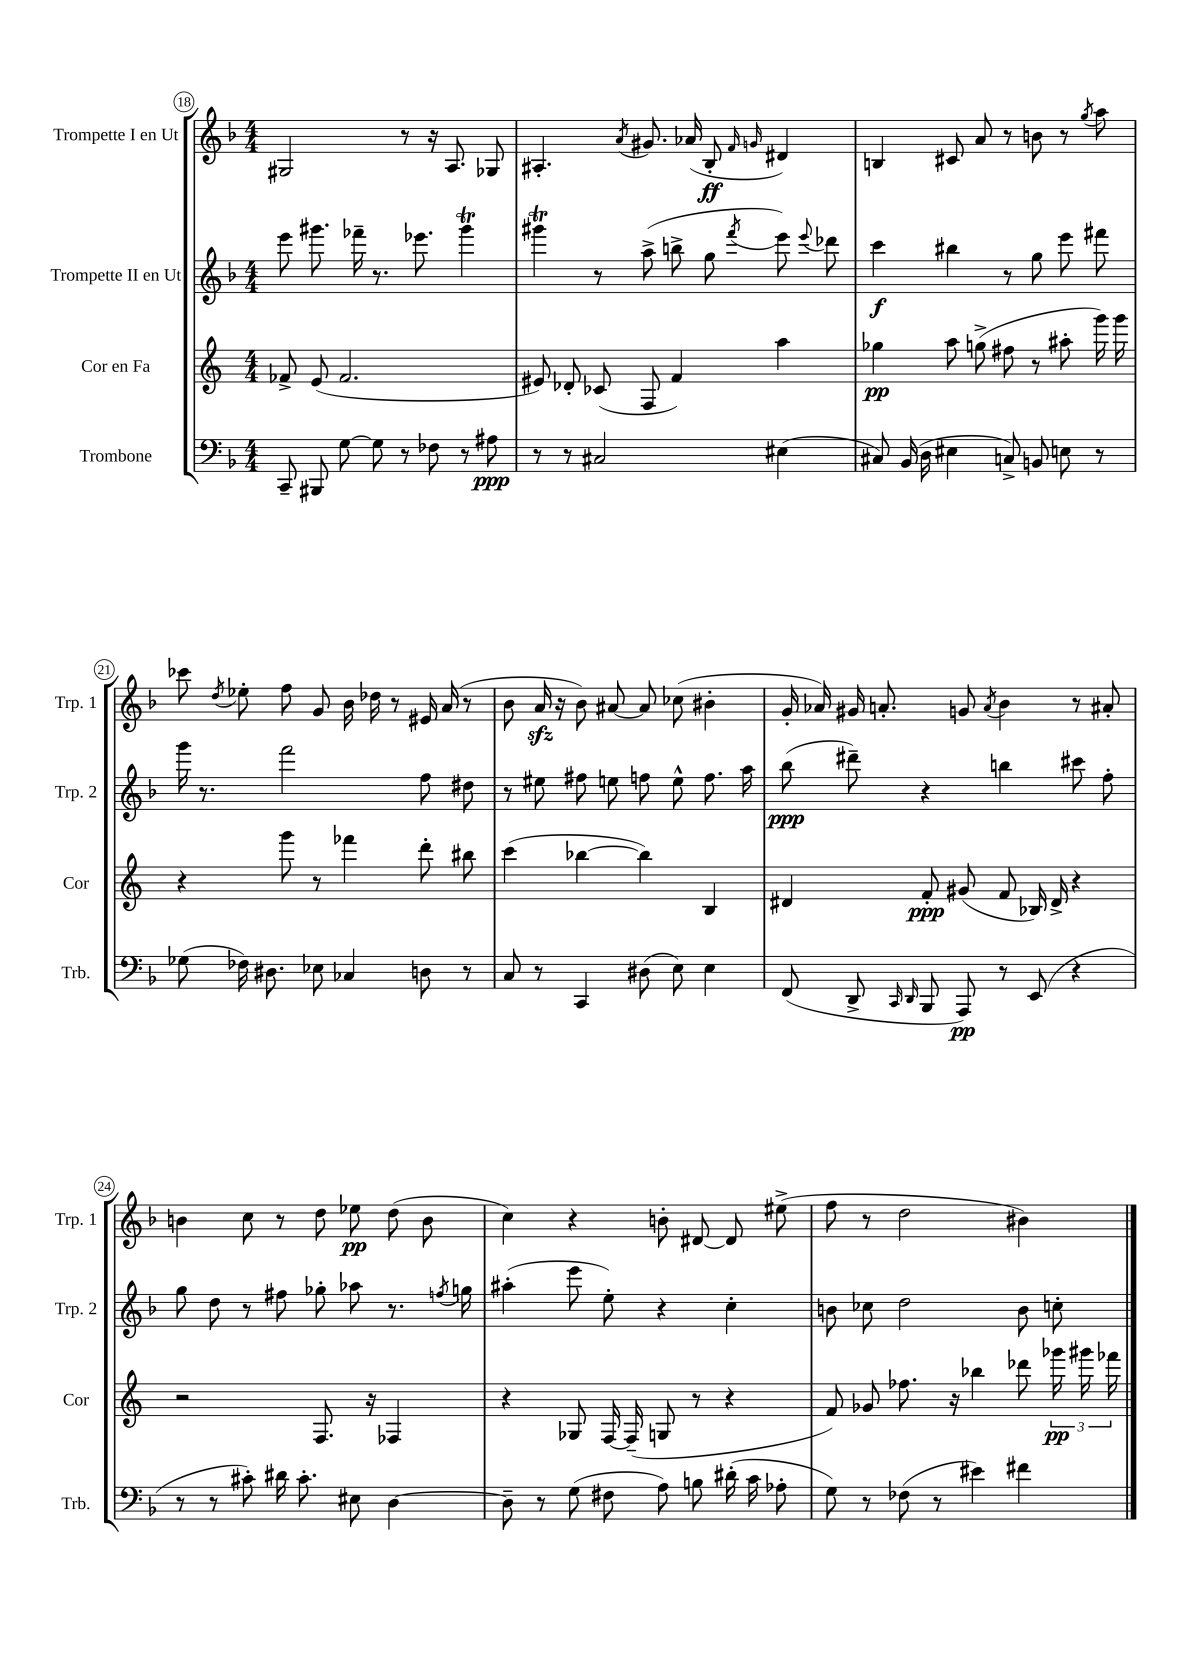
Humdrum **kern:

**kern	**kern	**kern	**kern
*staff4	*staff3	*staff2	*staff1
*clefF4	*clefG2	*clefG2	*clefG2
*k[b-]	*k[]	*k[b-]	*k[b-]
*M4/4	*M4/4	*M4/4	*M4/4
8CC~/	8f-^/	8eee\	2G#/
8BBB#/	(8e/	8.ggg#\	.
[8G\	2.f-/	.	.
.	.	16fff-~\	.
8G\]	.	8.r	.
8r	.	.	8r
.	.	8.eee-\	.
8F-\	.	.	16r
.	.	.	8.A/
8r	.	4ggg#\	.
8A#\	.	.	8G-/
=	=	=	=
8r	8e#/)	4ggg#\	4.A#'/
8r	8d-'/	.	.
2C#/	(8c-/	8r	.
.	.	.	8qa/
.	8F/	(8aa^\	8.g#/
.	4f/)	8bb^\	.
.	.	.	(16a-/
.	.	8gg\	8B-'/
.	.	.	16qqf/
.	.	8qfff/	16qqg/
(4E#\	4aa\	8eee\)	4d#/)
.	.	8qqeee/	.
.	.	8ddd-\	.
=	=	=	=
8C#/)	4gg-\	4ccc\	4B/
(16BB-/	.	.	.
16D\	.	.	.
4E#\	8aa\	4bb#\	8c#/
.	(8gg^\	.	8a/
8C^/)	8ff#\	8r	8r
8BB/	8r	8gg\	8b\
8E\	8aa#'\	8eee\	8r
.	.	.	8qgg/
8r	16ggg\)	8fff#\	8aa\
.	16ggg\	.	.
=	=	=	=
(8G-\	4r	16ggg\	8ccc-\
.	.	8.r	.
.	.	.	8qdd/
16F-\)	.	.	8ee-'\
8.D#\	.	.	.
.	8ggg\	2fff\	8ff\
8E-\	8r	.	8g/
4C-/	4fff-\	.	16b-\
.	.	.	16dd-\
.	.	.	8r
8D\	8ddd'\	8ff\	16e#/
.	.	.	(16a/
8r	8bb#\	8dd#\	8r
=	=	=	=
8C/	(4ccc\	8r	8b-\
8r	.	8ee#\	16a/
.	.	.	16r
4CC/	[4bb-\	8ff#\	8b-\)
.	.	8ee\	[8a#/
(8D#\	4bb-\])	8ff\	8a#/]
8E\)	.	8ee^^\	(8cc-\
4E\	4B/	8.ff\	4b#'\
.	.	16aa\	.
=	=	=	=
(8FF/	4d#/	(8bb-\	16g'/
.	.	.	16a-/)
8DD^/	.	8ddd#~\)	16g#/
.	.	.	8.a'/
16qqCC/	.	.	.
16qqDD/	.	.	.
8BBB-/	8f'/	4r	.
8AAA/)	(8g#/	.	8g/
.	.	.	8qa/
8r	8f/	4bb\	4b-\
(8EE/	16B-/)	.	.
.	16d#^/	.	.
4r	4r	8ccc#\	8r
.	.	8ff'\	8a#'/
=	=	=	=
8r	2r	8gg\	4b\
8r	.	8dd\	.
8c#'\)	.	8r	8cc\
16d#\	.	8ff#\	8r
8.c#'\	.	.	.
.	8.F/	8gg-'\	8dd\
8E#\	.	8aa-\	8ee-\
.	16r	.	.
[4D\	4F-/	8.r	(8dd\
.	.	.	8b\
.	.	8qff/	.
.	.	16gg\	.
=	=	=	=
8D~\]	4r	(4aa#'\	4cc\)
8r	.	.	.
(8G\	8G-/	8eee\	4r
8F#\	[16F/	8ee'\)	.
.	(16F~/]	.	.
8A\)	8G/	4r	8b'\
8B\	8r	.	[8d#/
(16d#'\	4r	4cc'\	8d#/]
16c\	.	.	.
8A-'\	.	.	(8ee#^\
=	=	=	=
8G\)	8f/)	8b\	8ff\
8r	8g-/	8cc-\	8r
(8F-\	8.ff-\	2dd\	2dd\
8r	.	.	.
.	16r	.	.
4e#\)	4bb-\	.	.
4f#\	8ddd-\	8b\	4b#\)
.	24ggg-\	8cc'\	.
.	24ggg#\	.	.
.	24fff-\	.	.
==	==	==	==
*-	*-	*-	*-
